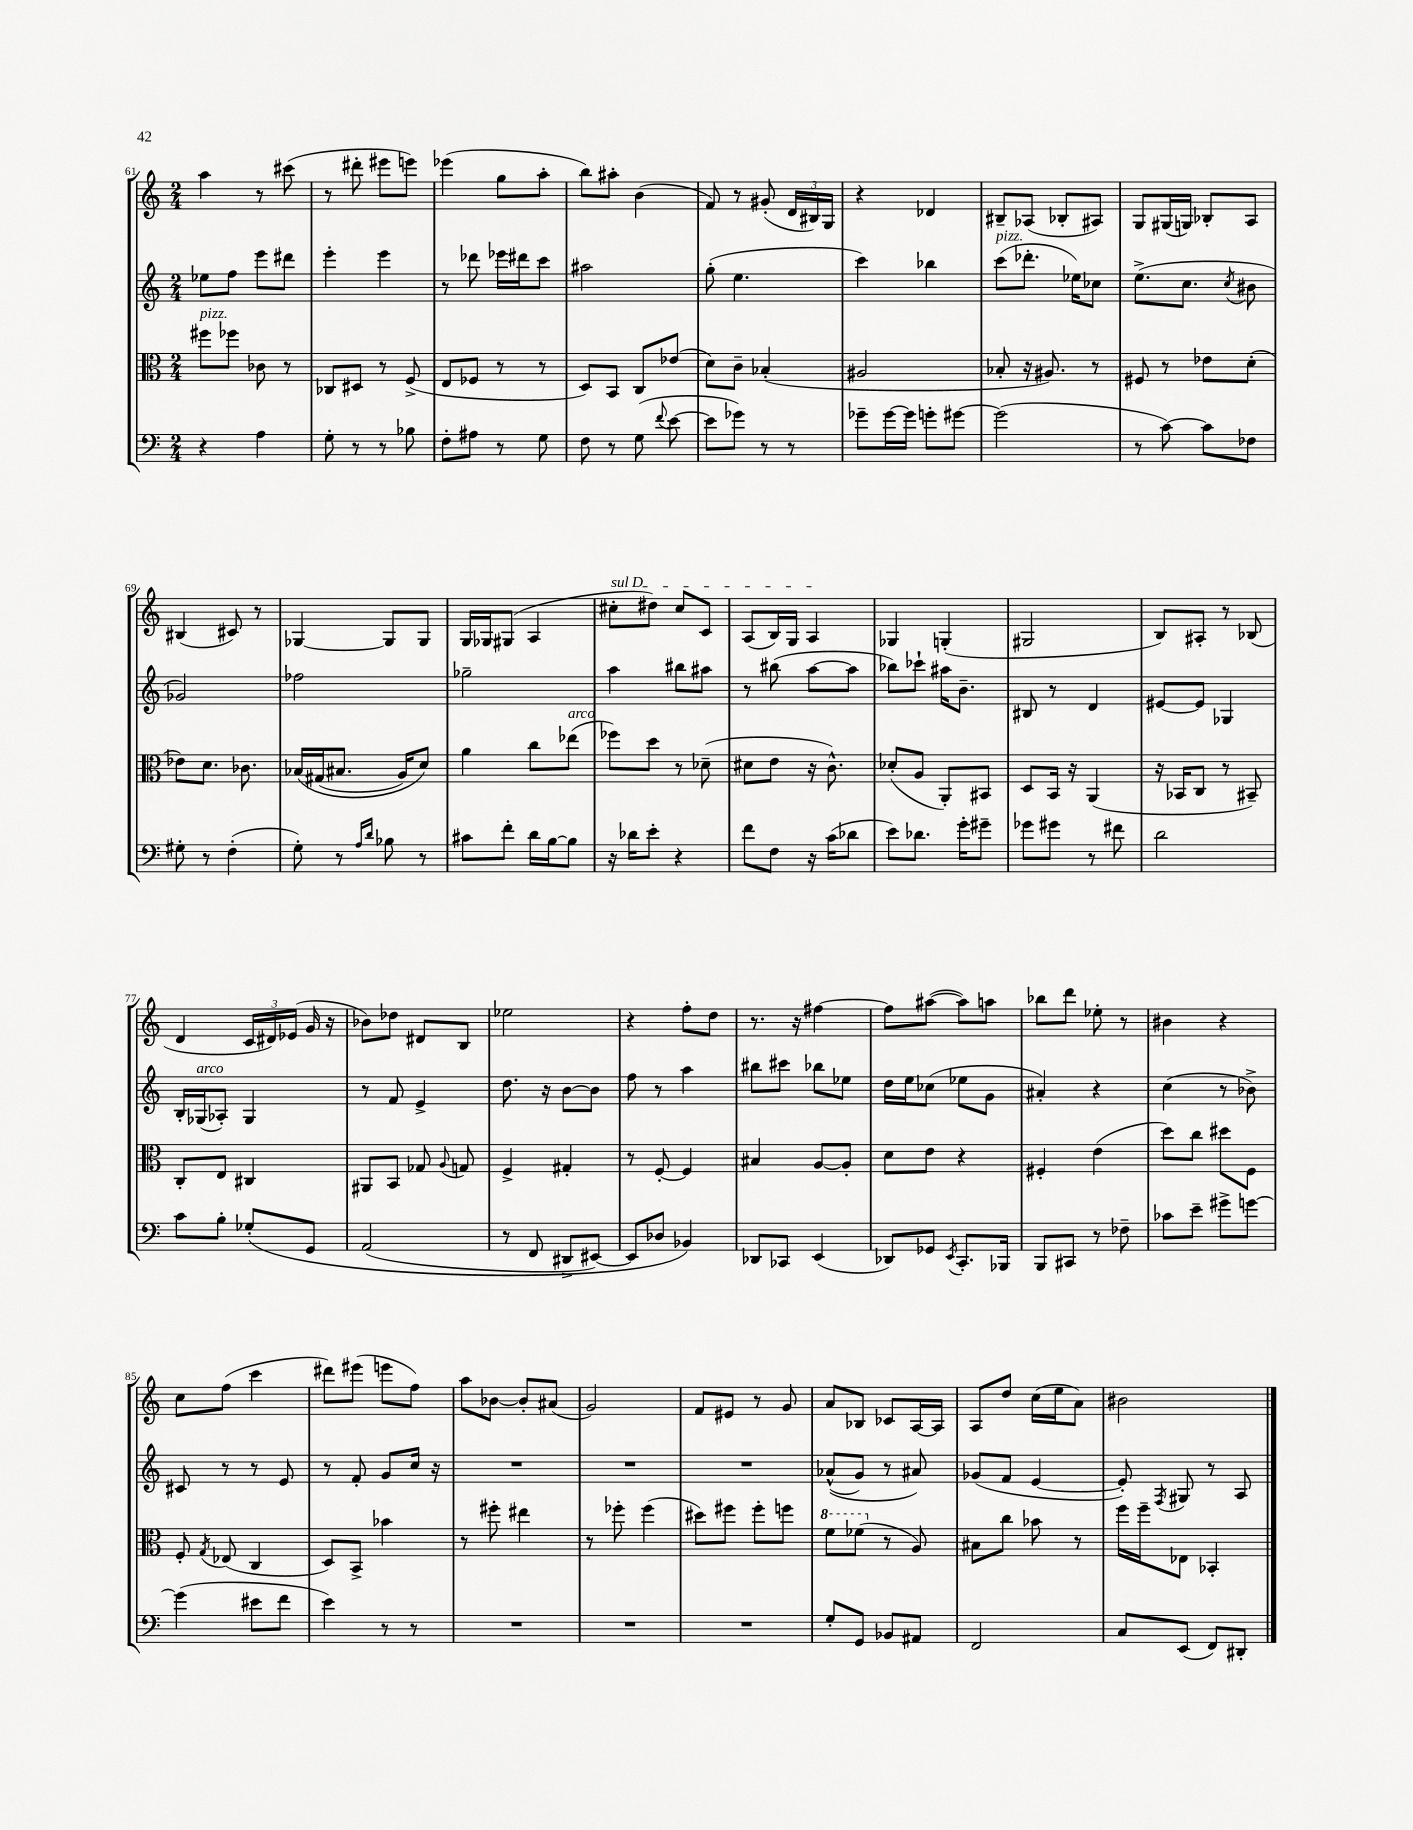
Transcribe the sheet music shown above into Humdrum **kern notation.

**kern	**kern	**kern	**kern
*part4	*part3	*part2	*part1
*staff4	*staff3	*staff2	*staff1
*clefF4	*clefC3	*clefG2	*clefG2
*k[]	*k[]	*k[]	*k[]
*M2/4	*M2/4	*M2/4	*M2/4
=61	=61	=61	=61
!	!LO:TX:a:i:t=pizz.	!	!
4r	8ff#X\L	8ee-X\L	4aa\
.	8ff-X\J	8ff\J	.
4A\	8c-X\	8eee\L	8r
.	8r	8ddd#X\J	(8ccc#X\
=62	=62	=62	=62
8G'\	8C-X/L	4eee'\	8r
8r	8D#X/J	.	8ddd#X'\
8r	8r	4eee\	8eee#X\L
8B-X\	(8F^/	.	8eeen\J)
=63	=63	=63	=63
8F'\L	8E/L	8r	(4eee-X\
8A#X\J	8F-X/J	8ddd-X\	.
8r	8r	16eee-X\LL	8gg\L
.	.	16ddd#X\J	.
8G\	8r	8ccc\J	8aa'\J
=64	=64	=64	=64
8F\	8D/L)	2aa#X\	8bb\L)
8r	8BB/J	.	8aa#X'\J
(8G\	8C/L	.	(4b\
8qqf/	.	.	.
[8e\	(8e-X/J	.	.
=65	=65	=65	=65
8e\L]	8d\L)	(8gg'\	8f/)
8g-X\J)	8c~\J	4.ee\	8r
8r	(4B-X'/	.	(8g#X'/
8r	.	.	24d/LL
.	.	.	24B#X/)
.	.	.	24G/JJ
=66	=66	=66	=66
8g-X~\L	2A#X/	4ccc\)	4r
[16g-\L	.	.	.
16g-\JJ]	.	.	.
8gn'\L	.	4bb-X\	4d-X/
[8g#X\J	.	.	.
=67	=67	=67	=67
!	!	!LO:TX:a:i:t=pizz.	!
(2g#\]	8B-X'/	(8ccc\L	8B#X~/L
.	16r	8.ddd-X'\J	(8A-X/J
.	8.A#X/)	.	.
.	.	.	8B-X'/L
.	.	16ee-X\KL)	.
.	8r	8cc-X\J	8A#X/J)
=68	=68	=68	=68
8r	8F#X/	(8.ee^\L	8G/L
[8c\)	8r	.	(16G#X/L
.	.	8.cc\J	16Gn/JJ)
8c\L]	8e-X\L	.	8B-X'/L
.	.	8qcc/	.
8F-X\J	(8d'\J	8b#X\	8A/J
!!LO:LB:g=z
=69	=69	=69	=69
8G#X'\	8e-X\L)	2g-X/)	(4B#X/
8r	8.d\J	.	.
(4F'\	.	.	8c#X/)
.	8.c-X\	.	.
.	.	.	8r
=70	=70	=70	=70
8G'\)	(16B-X/LL	2ff-X\	[4G-X/
.	(16G#X/J	.	.
8r	8.B#X/J	.	.
16qqA/LL	.	.	.
16qqd/JJ	.	.	.
8B-X\	.	.	8G-/L]
.	16A/KL)	.	.
8r	8d/J)	.	8G-/J
=71	=71	=71	=71
8c#X\L	4a\	2gg-X~\	16G/LL
.	.	.	16G-X/J
8f'\J	.	.	(8G#X/J
16d\LL	8cc\L	.	4A/
[16B\J	.	.	.
!	!LO:TX:a:i:t=arco	!	!
8B\J]	(8ee-X\J	.	.
=72	=72	=72	=72
!	!	!	!LO:TX:a:i:t=sul D
16r	8ff-X\L)	4aa\	8cc#X'\L
16d-X\KL	.	.	.
8e'\J	8dd\J	.	8dd#X\J)
4r	8r	8bb#X\L	8cc#/L
.	(8d-X~\	8aa#X\J	8c/J
=73	=73	=73	=73
8f\L	8d#X\L	8r	(8A/L
8F\J	8e\J	(8bb#X\	16B/L)
.	.	.	16G/JJ
16r	16r	[8aa\L	4A/
(16c\KL	8.c^^\)	.	.
8d-X\J	.	8aa\J]	.
=74	=74	=74	=74
8e\L)	(8d-X'/L	8bb-X\L)	4G-X/
8.d-X\J	8A/J	8ccc-X`\J	.
.	8AA'/L)	16aa#X\KL	(4Gn'/
16g'\KL	.	8.b~\J	.
8g#X~\J	8BB#X/J	.	.
=75	=75	=75	=75
8g-X\L	8D/L	8B#X/	2G#X/
8g#X\J	16BB/Jk	8r	.
.	16r	.	.
8r	(4AA/	4d/	.
8f#X\	.	.	.
=76	=76	=76	=76
2d\	16r	[8e#X/L	8B/L)
.	16BB-X/KL	.	.
.	8C/J	8e#/J]	8A#X'/J
.	8r	4G-X/	8r
.	8BB#X~/)	.	(8B-X/
!!LO:LB:g=z
=77	=77	=77	=77
8c\L	8C'/L	16B'/LL	4d/
!	!	!LO:TX:a:i:t=arco	!
.	.	(16G-X/J	.
8B'\J	8E/J	8A-X'/J)	.
(8G-X'/L	4C#X/	4G-/	24c/LL
.	.	.	24d#X/)
.	.	.	(24e-X/JJ
8GG/J	.	.	16g/
.	.	.	16r
=78	=78	=78	=78
(2AA/	8AA#X/L	8r	8b-X\L)
.	8BB/J	8f/	8dd-X\J
.	8G-X/	4e^/	8d#X/L
.	8qqA/	.	.
.	8Gn/	.	8B/J
=79	=79	=79	=79
8r	4F^/	8.dd\	2ee-X\
8FF/	.	.	.
.	.	16r	.
8DD#X^/L	4G#X'/	[8b\L	.
[8EE#X/J)	.	8b\J]	.
=80	=80	=80	=80
8EE#/L]	8r	8ff\	4r
8D-X/J	[8F'/	8r	.
4BB-X/)	4F/]	4aa\	8ff'\L
.	.	.	8dd\J
=81	=81	=81	=81
8DD-X/L	4B#X/	8bb#X\L	8.r
8CC-X/J	.	8ccc#X\J	.
.	.	.	16r
(4EE/	[8A/L	8bb-X\L	[4ff#X\
.	8A'/J]	8ee-X\J	.
=82	=82	=82	=82
8DD-X/L)	8d\L	16dd\LL	8ff#\L]
.	.	16ee\J	.
8GG-X/J	8e\J	(8cc-X\J	([8aa#X\J
8qEE/	.	.	.
8.CC'/L	4r	8ee-X\L	8aa#\L])
.	.	8g\J	8aan\J
16BBB-X/Jk	.	.	.
=83	=83	=83	=83
8BBB/L	4F#X'/	4a#X'/)	8bb-X\L
8CC#X/J	.	.	8ddd\J
8r	(4e\	4r	8ee-X'\
8F-X~\	.	.	8r
=84	=84	=84	=84
8c-X\L	8dd\L)	(4cc\	4b#X\
8e~\J	8cc\J	.	.
8g#X^\L	8dd#X\L	8r	4r
[8gn\J	8F\J	8b-X^\)	.
!!LO:LB:g=z
=85	=85	=85	=85
(4g\]	8F'/	8c#X/	8cc\L
.	8qG/	.	.
.	(8E-X/	8r	(8ff\J
8e#X\L	4C/	8r	4ccc\
8f\J	.	8e/	.
=86	=86	=86	=86
4e\)	8D/L)	8r	8ddd#X\L)
.	8BB^/J	8f'/	(8eee#X\J
8r	4b-X\	8g/L	8eeen\L
8r	.	16cc/Jk	8ff\J)
.	.	16r	.
=87	=87	=87	=87
2r	8r	2r	8aa\L
.	8ff#X'\	.	[8b-X\J
.	4ee#X\	.	8b-'/L]
.	.	.	(8a#X/J
=88	=88	=88	=88
2r	8r	2r	2g/)
.	8ff-X'\	.	.
.	(4ff-\	.	.
=89	=89	=89	=89
2r	8dd#X\L)	2r	8f/L
.	8ff#X\J	.	8e#X/J
.	8ff#'\L	.	8r
.	8ffn\J	.	8g/
=90	=90	=90	=90
*	*8va	*	*
8G'/L	8ff\L	((8a-X^^/L	8a/L
8GG/J	(8ff-X\J	8g/J)	8B-X/J
*	*X8va	*	*
8BB-X/L	8r	8r	8c-X/L
8AA#X/J	8A/)	8a#X/)	[16A/L
.	.	.	16A/JJ]
=91	=91	=91	=91
2FF/	8B#X\L	(8g-X/L	8A/L
.	8cc\J	8f/J	8dd/J
.	8b-X\	[4e/	(16cc\LL
.	.	.	16ee\J
.	8r	.	8a\J)
=92	=92	=92	=92
8C/L	16ff\LL	8e'/])	2b#X\
.	16ff~\J	.	.
.	.	8qF/	.
(8EE/J	8E-X\J	8G#X/	.
8FF/L)	4BB-X'/	8r	.
8DD#X'/J	.	8A/	.
==	==	==	==
*-	*-	*-	*-
